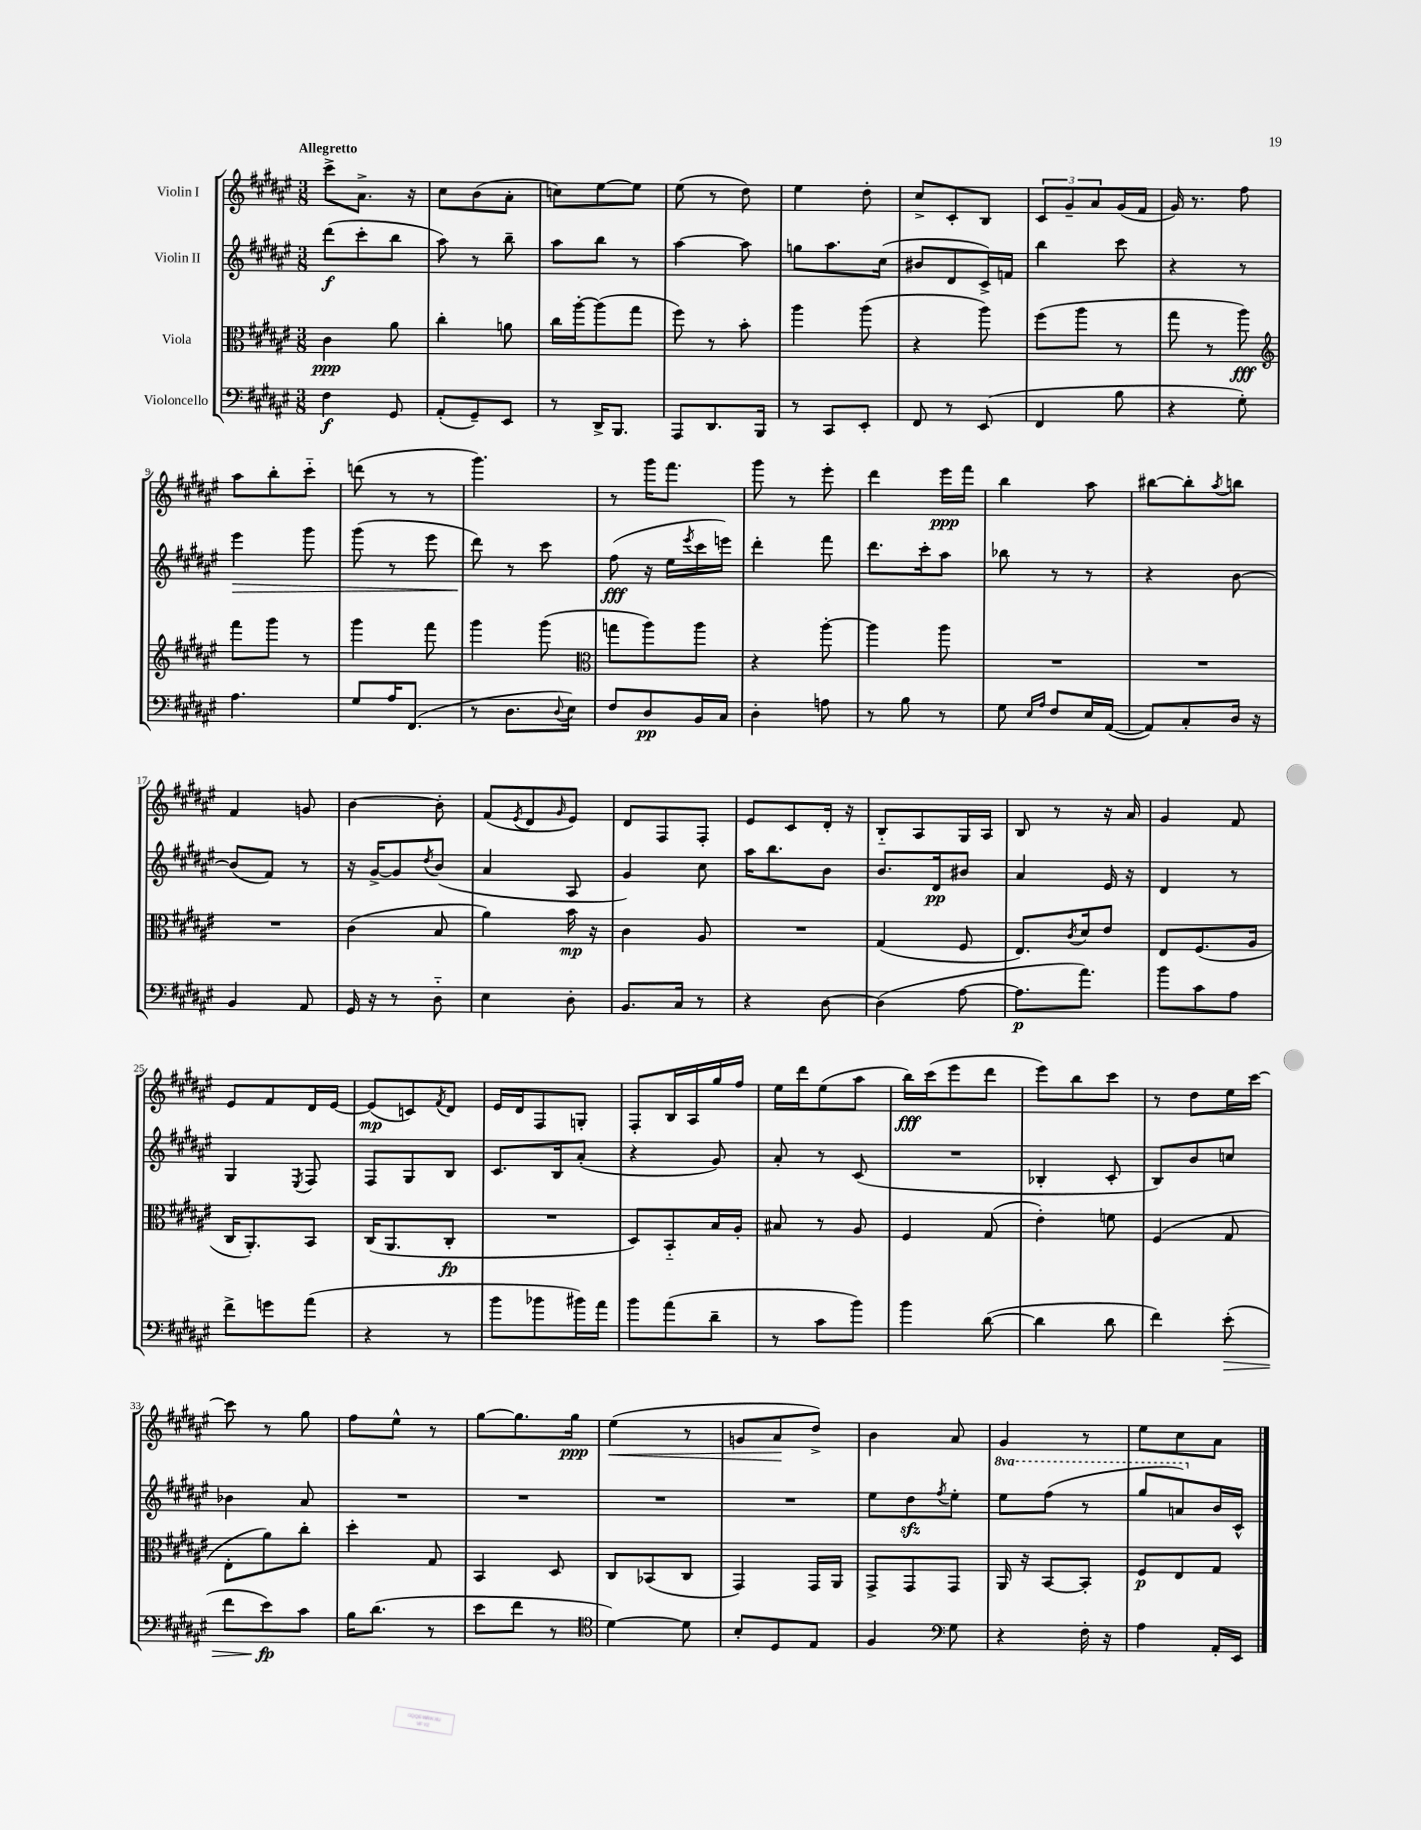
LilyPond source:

<<
\new StaffGroup <<
\new Staff = "s0" \with { instrumentName = "Violin I" } {
    \clef treble \key fis \major \numericTimeSignature \time 3/8 \tempo "Allegretto"
    cis'''8-> ais'8.-> r16 |
    cis''8 b'8( ais'8-. |
    c''8) eis''8~ eis''8 |
    eis''8( r8 dis''8) |
    eis''4 dis''8-. |
    cis''8-> cis'8-. b8 |
    \tuplet 3/2 { cis'8 gis'8-- ais'8 } gis'16( fis'16 |
    gis'16) r8. fis''8 |
    ais''8 b''8-. cis'''8-_ |
    d'''8( r8 r8 |
    gis'''4.) |
    r8 gis'''16 fis'''8. |
    gis'''8 r8 eis'''8-. |
    dis'''4 eis'''16\ppp fis'''16 |
    b''4 ais''8 |
    bis''8~ bis''8-. \acciaccatura { ais''8 } b''8 |
    fis'4 g'8 |
    b'4~ b'8-. |
    fis'8( \acciaccatura { eis'8 } dis'8 \grace { gis'16 } eis'8) |
    dis'8 fis8 fis8-. |
    eis'8 cis'8 dis'16-. r16 |
    b8-_ ais8 gis16 ais16 |
    b8 r8 r16 ais'16 |
    gis'4 fis'8 |
    eis'8 fis'8 dis'16 eis'16~ |
    eis'8\mp( c'8) \acciaccatura { fis'8 } dis'8 |
    eis'16 dis'16 fis8 g8-. |
    fis8-. b16 ais16 gis''16 fis''16 |
    eis''16 dis'''16 eis''8( ais''8 |
    b''16\fff) cis'''16( eis'''8 dis'''8 |
    eis'''8) b''8 cis'''8 |
    r8 dis''8 eis''16 cis'''16~ |
    cis'''8 r8 gis''8 |
    fis''8 eis''8-^ r8 |
    gis''8~ gis''8. gis''16\ppp |
    eis''4\<( r8 |
    g'8 ais'8\! dis''8->) |
    b'4 ais'8 |
    gis'4 r8 |
    eis''8 cis''8 ais'8 \bar "|." |
}
\new Staff = "s1" \with { instrumentName = "Violin II" } {
    \clef treble \key fis \major \numericTimeSignature \time 3/8 \set Staff.ottavationMarkups = #ottavation-simple-ordinals
    dis'''8\f( cis'''8-. b''8 |
    ais''8) r8 b''8-- |
    ais''8 b''8 r8 |
    ais''4~ ais''8 |
    g''8 ais''8. cis''16( |
    bis'8 dis'8 cis'16->) f'16 |
    b''4 cis'''8 |
    r4 r8 |
    eis'''4\> gis'''8 |
    gis'''8( r8 eis'''8 |
    dis'''8\!) r8 cis'''8 |
    fis''8\fff( r16 eis''16 \acciaccatura { eis'''8 } cis'''16 e'''16) |
    dis'''4-. fis'''8 |
    dis'''8. cis'''16-. ais''8 |
    bes''8 r8 r8 |
    r4 b'8~ |
    b'8( fis'8) r8 |
    r16 gis'16~-> gis'8 \acciaccatura { dis''8 } b'8( |
    ais'4 ais8 |
    gis'4) cis''8 |
    ais''16 b''8. b'8 |
    b'8. dis'16\pp bis'8 |
    ais'4 eis'16 r16 |
    dis'4 r8 |
    gis4 \acciaccatura { eis8 } fis8 |
    fis8 gis8 b8 |
    cis'8. b16 ais'8-.( |
    r4 gis'8) |
    ais'8-. r8 cis'8( |
    R4. |
    bes4-. cis'8-. |
    b8) b'8 c''8 |
    bes'4 ais'8 |
    R4. |
    R4. |
    R4. |
    R4. |
    eis''8 dis''8\sfz \acciaccatura { fis''8 } eis''8-. |
    \ottava #1 eis'''8 fis'''8( r8 |
    gis'''8 a''8) \ottava #0 b'16 cis'16-^ \bar "|." |
}
\new Staff = "s2" \with { instrumentName = "Viola" } {
    \clef alto \key fis \major \numericTimeSignature \time 3/8
    cis'4\ppp ais'8 |
    cis''4-. a'8 |
    cis''16 ais''16~-. ais''8( gis''8 |
    fis''8) r8 b'8-. |
    ais''4 ais''8( |
    r4 ais''8) |
    fis''8( ais''8 r8 |
    gis''8 r8 ais''8\fff) |
    \clef treble fis'''8 gis'''8 r8 |
    gis'''4 fis'''8 |
    gis'''4 gis'''8( |
    \clef alto g''8 ais''8) ais''8 |
    r4 ais''8~-. |
    ais''4 ais''8 |
    R4. |
    R4. |
    R4. |
    cis'4( b8 |
    ais'4) b'16\mp r16 |
    cis'4 ais8 |
    R4. |
    gis4( fis8 |
    eis8.) \acciaccatura { cis'8 } dis'16 eis'8 |
    eis8 fis8.( ais16 |
    cis16 ais,8.-.) b,8 |
    cis16( ais,8. cis8-.\fp |
    R4. |
    dis8) b,8-_ b16 ais16-. |
    bis8 r8 ais8 |
    fis4 gis8( |
    eis'4-.) f'8 |
    fis4( gis8 |
    eis8-. ais'8) cis''8-. |
    dis''4-. gis8 |
    b,4 dis8 |
    cis8 bes,8( cis8 |
    gis,4) gis,16 ais,16 |
    gis,8-> gis,8 gis,8 |
    ais,16 r16 b,8~ b,8-. |
    fis8\p eis8 gis8 \bar "|." |
}
\new Staff = "s3" \with { instrumentName = "Violoncello" } {
    \clef bass \key fis \major \numericTimeSignature \time 3/8
    fis4\f gis,8 |
    ais,8-.( gis,8--) eis,8 |
    r8 dis,16-> b,,8. |
    ais,,8 dis,8. b,,16 |
    r8 cis,8 eis,8-. |
    fis,8 r8 eis,8( |
    fis,4 b8 |
    r4 gis8-.) |
    ais4. |
    gis8 ais16 fis,8.( |
    r8 dis8. \appoggiatura { dis8 } eis16) |
    fis8 dis8\pp b,16 cis16 |
    dis4-. a8 |
    r8 b8 r8 |
    gis8 \grace { eis16 ais16 } fis8 eis16 ais,16~( |
    ais,8) cis8-. dis16 r16 |
    b,4 ais,8 |
    gis,16 r16 r8 dis8-_ |
    eis4 dis8-. |
    b,8. cis16 r8 |
    r4 dis8~ |
    dis4( ais8~ |
    ais8.\p ais'8.) |
    b'8 cis'8 ais8 |
    fis'8-> g'8 ais'8( |
    r4 r8 |
    b'8 bes'8 bis'16) ais'16 |
    b'8 ais'8( dis'8-- |
    r8 cis'8 b'8) |
    b'4 dis'8~( |
    dis'4 dis'8 |
    fis'4) eis'8-.\>( |
    fis'8 eis'8\fp\!) cis'8 |
    b16 dis'8.( r8 |
    eis'8 fis'8 r8 |
    \clef tenor dis'4~) dis'8 |
    b8-. dis8 eis8 |
    fis4 \clef bass gis8 |
    r4 fis16-. r16 |
    ais4 ais,16-. eis,16 \bar "|." |
}
>>
>>
